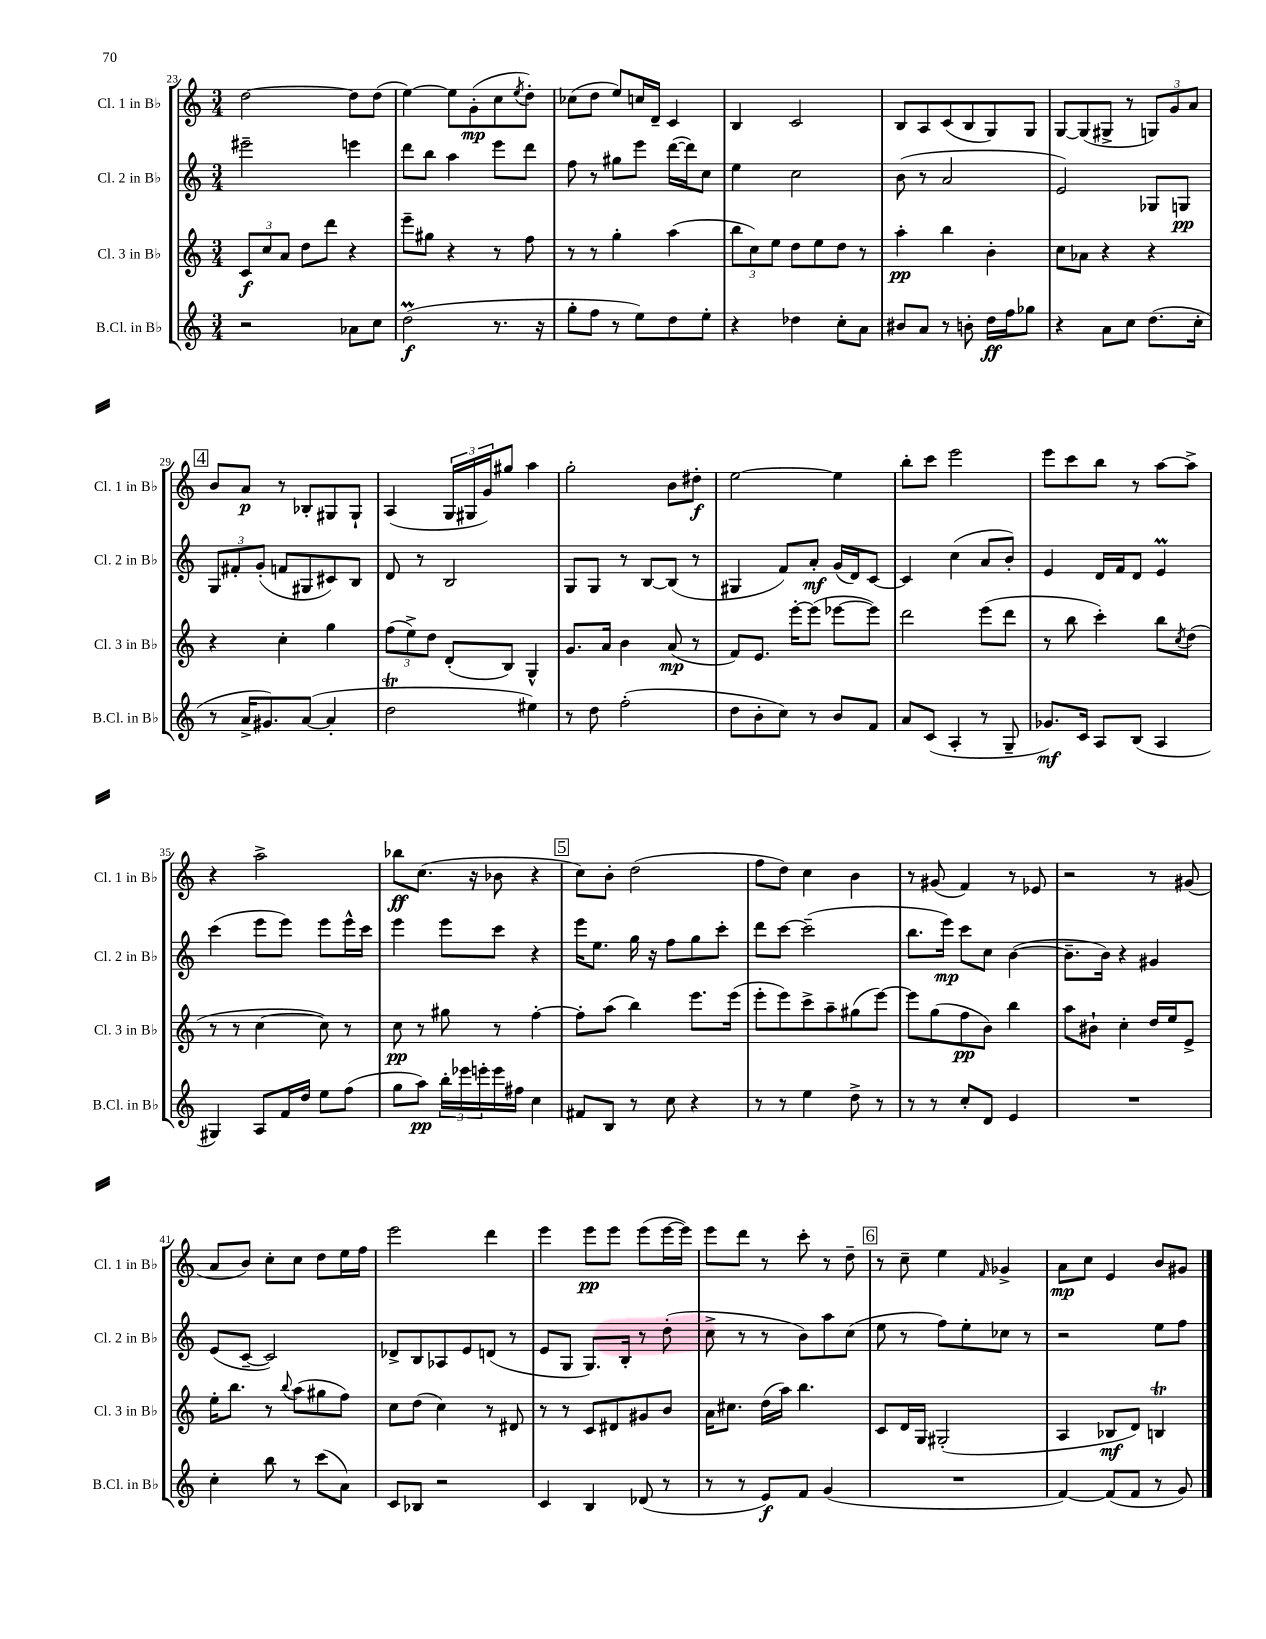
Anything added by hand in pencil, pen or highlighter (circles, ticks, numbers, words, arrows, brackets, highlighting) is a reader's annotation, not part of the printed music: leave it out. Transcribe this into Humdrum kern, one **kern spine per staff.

**kern	**kern	**kern	**kern
*staff4	*staff3	*staff2	*staff1
*clefG2	*clefG2	*clefG2	*clefG2
*k[]	*k[]	*k[]	*k[]
*M3/4	*M3/4	*M3/4	*M3/4
2r	12c	2eee#~	[2dd
.	12cc	.	.
.	12a	.	.
.	8dd	.	.
.	8ddd	.	.
8a-	4r	4eee	8dd]
8cc	.	.	(8dd
=	=	=	=
(2dd	8eee~	8ddd	[4ee)
.	8gg#	8bb	.
.	4r	4aa	8ee]
.	.	.	(8g'
8.r	8r	8eee	8cc
.	.	.	8qee
.	8ff	8ddd	8dd')
16r	.	.	.
=	=	=	=
8gg'	8r	8ff	(8cc-
8ff	8r	8r	8dd
8r	4gg'	8gg#	8ee)
8ee)	.	8eee	16cc
.	.	.	16d~
8dd	(4aa	([16ddd	4c
.	.	16ddd])	.
8ee'	.	8cc	.
=	=	=	=
4r	12bb	4ee	4B
.	12cc)	.	.
.	12ee	.	.
4dd-	8dd	2cc	2c
.	8ee	.	.
8cc'	8dd	.	.
8a	8r	.	.
=	=	=	=
8b#	4aa'	(8b	8B
8a	.	8r	8A
8r	4bb	2a	(8c
8b'	.	.	8B
16dd	4b'	.	8G)
16ff	.	.	.
8gg-	.	.	8G
=	=	=	=
4r	8cc	2e)	[8G
.	8a-	.	(8G]
8a	4r	.	8G#^
8cc	.	.	8r
(8.dd	4r	8G-	12G)
.	.	.	12g
.	.	8G	.
.	.	.	12a
16cc'	.	.	.
=	=	=	=
8r	4r	12G	8b
.	.	12f#'	.
16a^	.	.	8a
.	.	(12g'	.
8.g#)	.	.	.
.	4cc'	8f	8r
([8a	.	8G#	8B-'
4a']	4gg	8c#)	8G#
.	.	8B	8G#`
=	=	=	=
2dd	(12ff	8d	(4A
.	12ee^)	.	.
.	.	8r	.
.	12dd	.	.
.	(8d'	2B	24G
.	.	.	24G#
.	.	.	24g)
.	8B)	.	8gg#
4ee#)	4G^^	.	4aa
=	=	=	=
8r	8.g	8G	2gg'
8dd	.	8G	.
.	16a	.	.
(2ff'	4b	8r	.
.	.	[8B	.
.	(8a	(8B]	8b
.	8r	8r	8dd#'
=	=	=	=
8dd	8f)	4G#	[2ee
8b'	8.e	.	.
8cc)	.	8f)	.
.	[16eee'	.	.
8r	(8eee]	8a'	.
8b	[8eee-	(16g	4ee]
.	.	16d)	.
8f	8eee-])	[8c	.
=	=	=	=
8a	2ddd	4c]	8bb'
(8c	.	.	8ccc
4A'	.	(4cc	2eee
8r	(8eee	8a	.
8G~	8ddd	8b')	.
=	=	=	=
8.g-)	8r	4e	8eee
.	8bb	.	8ccc
16c	.	.	.
8A	4ccc')	16d	8bb
.	.	16f	.
(8B	.	8d	8r
4A	8bb	4e	[8aa
.	8qcc	.	.
.	(8dd	.	8aa^]
=	=	=	=
4G#)	8r	(4ccc	4r
.	8r	.	.
8A	[4cc	8eee	2aa^
16f	.	8eee)	.
16dd	.	.	.
8ee	8cc])	8eee	.
(8ff	8r	16eee^^	.
.	.	16ccc	.
=	=	=	=
8gg	8cc	4eee	8bb-
8aa)	8r	.	(8.cc
24bb'	8gg#	8eee	.
24eee-	.	.	.
.	.	.	16r
24eee'	.	.	.
16eee	8r	8ccc	8b-
16ff#	.	.	.
4cc	[4ff'	4r	4r
=	=	=	=
8f#	8ff']	16eee	8cc)
.	.	8.ee	.
8B	(8aa	.	8b'
8r	4bb)	16gg	(2dd
.	.	16r	.
8cc	.	8ff	.
4r	8.eee	8gg	.
.	.	8ccc'	.
.	(16eee	.	.
=	=	=	=
8r	8eee'	8ddd	8ff
8r	8eee)	[8ccc	8dd)
4ee	8ccc^	(2ccc~]	4cc
.	8aa~	.	.
8dd^	(8gg#	.	4b
8r	[8eee)	.	.
=	=	=	=
8r	8eee]	8.bb	8r
8r	(8gg	.	(8g#
.	.	16eee)	.
8cc'	8ff	8ccc	4f)
8d	8b)	8cc	.
4e	4bb	([4b	8r
.	.	.	8e-
=	=	=	=
2.r	8aa	8.b~]	2r
.	8b#`	.	.
.	.	16b)	.
.	4cc'	4r	.
.	16dd	4g#	8r
.	16ee	.	.
.	8e^	.	(8g#
=	=	=	=
4cc'	16ee'	(8e	8a
.	8.bb	.	.
.	.	[8c~	8b)
8bb	8r	2c])	8cc'
.	8qqbb	.	.
8r	(8aa	.	8cc
(8ccc	8gg#	.	8dd
8a)	8ff)	.	16ee
.	.	.	16ff
=	=	=	=
8c	8cc	8d-^	2eee
8B-	(8dd	8B	.
2r	4cc)	8A-	.
.	.	8e	.
.	8r	(8d	4ddd
.	8d#	8r	.
=	=	=	=
4c	8r	8e	4eee
.	8r	8G	.
4B	8c	8.G)	8eee
.	8d#	.	8eee
.	.	16B'	.
(8d-	8g#	8r	(8eee
8r	8b	(8dd'	[16eee
.	.	.	16eee])
=	=	=	=
8r	16a	8cc^	8eee
.	8.cc#	.	.
8r	.	8r	8ddd
8e)	(16dd	8r	8r
.	16aa)	.	.
8f	4.bb	8b)	8ccc'
(4g	.	8aa	8r
.	.	(8cc	8dd~
=	=	=	=
2.r	8c	8ee	8r
.	16d	8r	8cc~
.	16G	.	.
.	(2G#'	8ff)	4ee
.	.	8ee'	.
.	.	.	16qqf
.	.	8cc-	4g-^
.	.	8r	.
=	=	=	=
[4f)	4A	2r	8a
.	.	.	8cc
(8f]	8B-	.	4e
8f	8d)	.	.
8r	4B	8ee	8b
8g)	.	8ff	8g#
==	==	==	==
*-	*-	*-	*-
